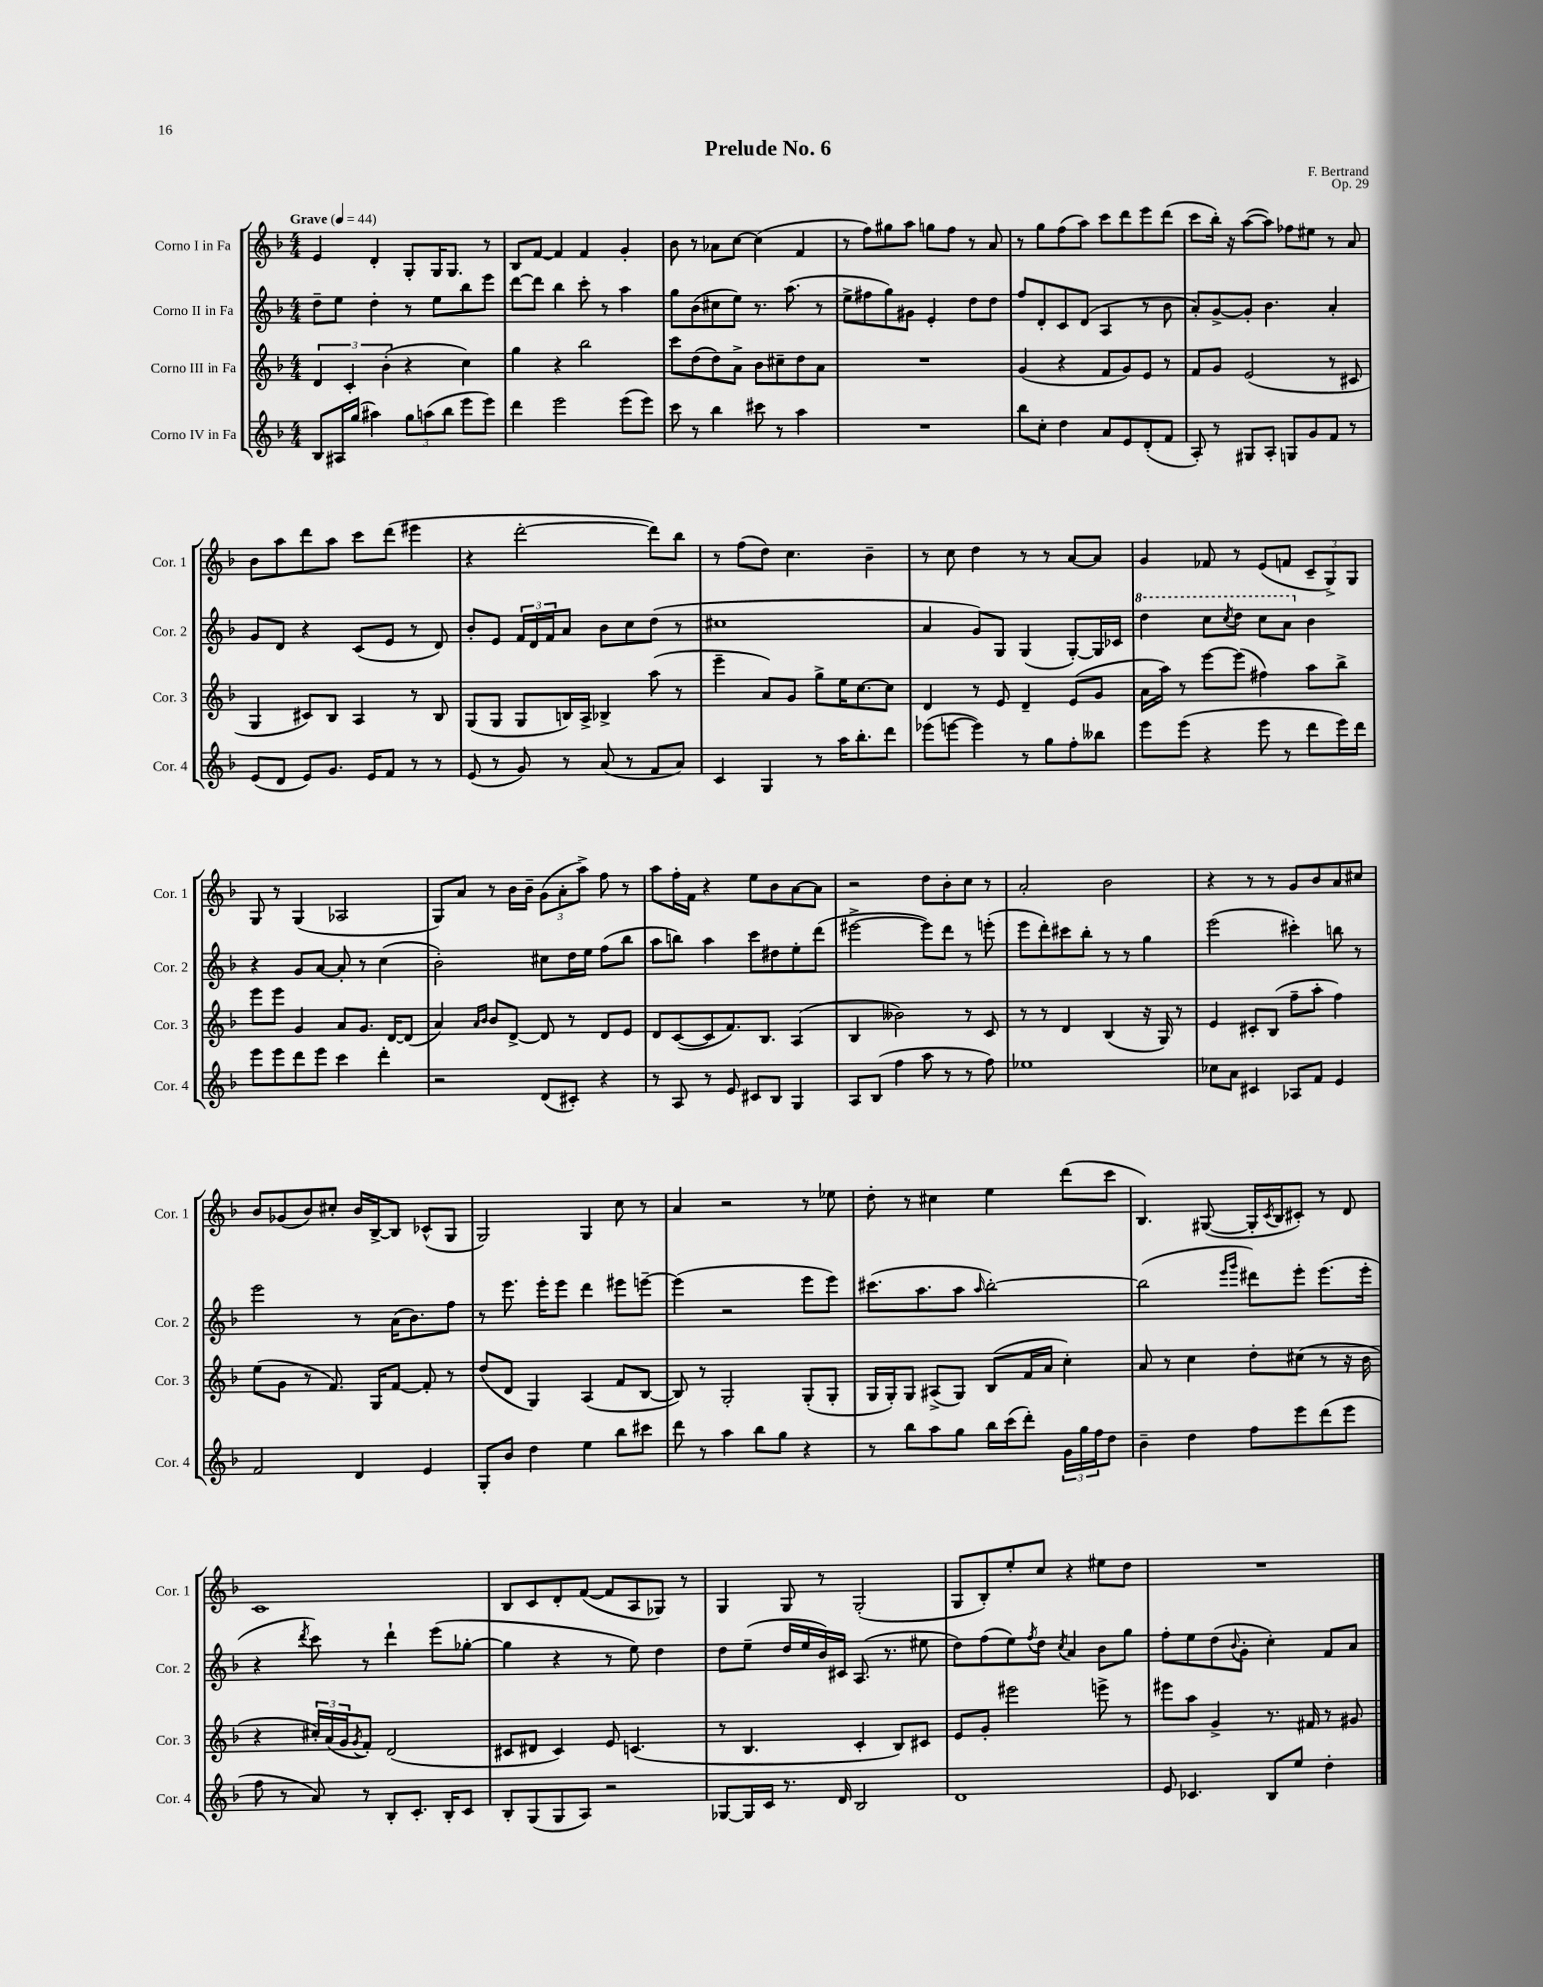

**kern	**kern	**kern	**kern
*part4	*part3	*part2	*part1
*staff4	*staff3	*staff2	*staff1
*I"Corno IV in Fa	*I"Corno III in Fa	*I"Corno II in Fa	*I"Corno I in Fa
*I'Cor. 4	*I'Cor. 3	*I'Cor. 2	*I'Cor. 1
*clefG2	*clefG2	*clefG2	*clefG2
*k[b-]	*k[b-]	*k[b-]	*k[b-]
*M4/4	*M4/4	*M4/4	*M4/4
*MM44	*MM44	*MM44	*MM44
=1	=1	=1	=1
!	!	!	!LO:TX:a:B:t=Grave
8B-/L	6d/	8dd~\L	4e/
16A#X/L	.	8ee\J	.
.	6c'/	.	.
(16gg/JJ	.	.	.
4aa#X\)	.	4dd'\	4d'/
.	(6b-'\	.	.
12gg\L	4r	8r	8G'/L
(12aan\	.	.	.
.	.	8ee\L	16G/K
12bb-\J	.	.	.
.	.	.	8.G/J
8eee\L	4cc\)	8bb-\	.
8eee\J)	.	8eee\J	8r
=2	=2	=2	=2
4ddd\	4gg\	[8ddd\L	8B-/L
.	.	8ddd\J]	[8f/J
2eee\	4r	4bb-\	4f/]
.	2bb-\	8ccc'\	4f/
.	.	8r	.
(8eee\L	.	4aa\	4g'/
8eee\J)	.	.	.
=3	=3	=3	=3
8ccc\	8ccc\L	8gg\L	8b-\
8r	(8dd\	(8b-\	8r
4bb-\	8dd\)	8cc#X\	8a-X\L
.	8a^\J	8ee\J)	[8cc\J
8ccc#X\	8b-\L	8.r	(4cc\]
8r	8cc#X~\	.	.
.	.	(8.aa\	.
4aa\	8dd\	.	4f/
.	8a\J	8r	.
=4	=4	=4	=4
1r	1r	8ee^\L	8r
.	.	8ff#X\	8ff\L)
.	.	8gg\)	8gg#X\
.	.	8g#X\J	8aa\J
.	.	4e'/	8ggn\L
.	.	.	8ff\J
.	.	8dd\L	8r
.	.	8dd\J	8a/
=5	=5	=5	=5
8bb-\L	(4g/	8ff/L	8r
8cc'\J	.	8d'/	8gg\L
4dd\	4r	8c/	(8ff\
.	.	(8d/J	8aa\J)
8a/L	8f/L	4A/	8ccc\L
8e/	8g/)	.	8ddd\
(8d'/	8e/J	8r	8eee\
8f/J	8r	8b-\	(8ddd\J
=6	=6	=6	=6
8A'/)	8f/L	8a'/L)	8ccc\L
8r	8g/J	[8g^/	16bb-'\Jk)
.	.	.	16r
8G#X/L	(2e/	8g'/J]	([8aa\L
8A'/J	.	4.b-\	8aa\J])
8Gn/L	.	.	8ff-X\L
8g/	.	.	8ee#X\J
8f/J	8r	4a'/	8r
8r	8c#X/	.	8a/
!!LO:LB:g=z
=7	=7	=7	=7
(8e/L	4G/	8g/L	8b-\L
8d/J	.	8d/J	8aa\
8e/L)	8c#X/L)	4r	8ddd\
8.g/J	8B-/J	.	8aa\J
.	4A/	(8c/L	8ccc\L
16e/KL	.	.	.
8f/J	.	8e/J	(8ddd\J
8r	8r	8r	4eee#X\
8r	8B-/	8d/)	.
=8	=8	=8	=8
(8e/	(8G/L	8b-'/L	4r
8r	8G/J	8e/J	.
8g/)	8G/L	24f/LL	[2ddd'\
.	.	24d/	.
.	.	24f/J	.
8r	16Bn/L)	8a/J	.
.	16A^/JJ	.	.
(8a/	4B-X^/	8b-\L	.
8r	.	8cc\	.
8f/L	(8aa\	(8dd\J	8ddd\L])
8a/J)	8r	8r	8bb-\J
=9	=9	=9	=9
4c/	4eee~\	1cc#X	8r
.	.	.	(8ff\L
4G/	8a/L)	.	8dd\J)
.	8g/J	.	4.cc\
8r	8gg^\L	.	.
16aa\KL	16ee\K	.	.
8.bb-'\	[8.cc\	.	.
.	.	.	4b-~\
8ddd\J	8cc\J]	.	.
=10	=10	=10	=10
(8eee-X\L	4d/	4a/	8r
[8eeen\J	.	.	8cc\
4eee\])	8r	8g/L)	4dd\
.	8e/	8G/J	.
8r	4d~/	(4G/	8r
8gg\L	.	.	8r
8ff'\	(8e/L	[8G'/L)	[8a/L
8bb--X\J	8g/J	16G/L]	8a/J]
.	.	16c-X/JJ	.
=11	=11	=11	=11
*	*	*8va	*
8eee\L	16a\LL	4ddd\	4g/
.	16aa\JJ)	.	.
(8eee\J	8r	.	.
4r	[8eee\L	8ccc\L	8f-X/
.	.	8qccc/	.
.	(8eee\J]	8ddd\J	8r
8eee\	4ff#X\)	8ccc\L	(8e/L
8r	.	8aa\J	8fn/J
*	*	*X8va	*
8ddd\L	8aa\L	4b-\	12c~/L
.	.	.	12G^/)
16eee\L)	8bb-^\J	.	.
.	.	.	12G/J
16ddd\JJ	.	.	.
!!LO:LB:g=z
=12	=12	=12	=12
8eee\L	8eee\L	4r	8G/
8eee\	8eee\J	.	8r
8ddd\	4g/	8g/L	(4G/
8eee\J	.	[8a/J	.
4ccc\	8a/L	8a'/]	2A-X/
.	8.g/J	8r	.
4ddd'\	.	(4cc\	.
.	[16d/KL	.	.
.	(8d/J]	.	.
=13	=13	=13	=13
2r	4a/)	2b-'\)	8G/L)
.	.	.	8a/J
.	16qqa/LL	.	.
.	16qqb-/JJ	.	.
.	8b-/L	.	8r
.	[8d^/J	.	16b-\LL
.	.	.	16b-~\JJ
(8d/L	8d/]	8cc#X\L	(12g\L
.	.	.	12a'\
8c#X'/J)	8r	16dd\L	.
.	.	.	12aa^\J)
.	.	16ee\JJ	.
4r	8d/L	(8ff\L	8ff\
.	8e/J	8bb-\J	8r
=14	=14	=14	=14
8r	8d/L	8aa\L	8aa\L
8A/	([8c/	8bbn\J)	16ff'\L
.	.	.	16f\JJ
8r	8c/]	4aa\	4r
8e/	8.f/)	.	.
8c#X/L	.	8ccc\L	8ee\L
.	8.B-/J	.	.
8B-/J	.	8dd#X\	8b-\
4G/	(4A/	8ee'\	[8a\
.	.	(8ddd\J	8a\J]
=15	=15	=15	=15
8A/L	4B-/	[2eee#X^\	2r
(8B-/J	.	.	.
4ff\	2b--X\)	.	.
8aa\	.	8eee#\L])	8dd\L
8r	.	8ddd\J	8b-'\
8r	8r	8r	8cc\J
8ff\)	8c/	(8eeen'\	8r
=16	=16	=16	=16
1ee-X	8r	8eee\L	2a'/
.	8r	8ddd'\)	.
.	4d/	8ccc#X\	.
.	.	8bb-'\J	.
.	(4B-/	8r	2b-\
.	.	8r	.
.	16r	4gg\	.
.	16G/)	.	.
.	8r	.	.
=17	=17	=17	=17
8cc-X\L	4e/	(2eee\	4r
8a\J	.	.	.
4c#X/	8c#X'/L	.	8r
.	(8B-/J	.	8r
8A-X/L	8ff~\L	4ccc#X'\)	8g/L
8f/J	8aa'\J	.	8b-/
4e/	4ff\)	8bbn\	8a/
.	.	8r	8cc#X/J
!!LO:LB:g=z
=18	=18	=18	=18
2f/	(8ee\L	2eee\	8b-/L
.	8g\J	.	(8g-X/
.	8r	.	8b-/)
.	8.f/)	.	8cc#X'/J
4d/	.	8r	16b-/LL
.	16G/KL	.	[16B-^/J
.	[8f/J	(16a\KL	8B-/J]
.	.	8.b-\)	.
4e/	8f'/]	.	(8c-X^^/L
.	8r	8ff\J	8G/J
=19	=19	=19	=19
8G'/L	(8dd/L	8r	2G/)
8b-/J	8d/J	8.eee\	.
4dd\	4G/)	.	.
.	.	16eee'\KL	.
.	.	8eee\J	.
4ee\	(4A/	4ddd\	4G/
8bb-\L	8f/L	8eee#X\L	8cc\
8ccc#X\J	[8B-/J	[8eeen~\J	8r
=20	=20	=20	=20
8ddd\	8B-/])	(4eee\]	4a/
8r	8r	.	.
4aa\	2G'/	2r	2r
8bb-\L	.	.	.
8gg\J	.	.	.
4r	(8G'/L	8eee\L	8r
.	8G'/J	8eee\J)	8ee-X\
=21	=21	=21	=21
8r	16G/LL	(8.ccc#X\L	8dd'\
.	16G'/J)	.	.
8bb-\L	8G/J	.	8r
.	.	8.aa\	.
8aa\	(8A#X^/L	.	4cc#X\
8gg\J	8G/J)	8aa\J	.
.	.	16qqaa/	.
16bb-\LL	(8B-/L	[2bb-'\)	4ee\
(16ccc\J	.	.	.
8ddd'\J)	16f/L	.	.
.	16a/JJ	.	.
24g\LL	4cc'\)	.	(8ddd\L
24gg\	.	.	.
24ff\J	.	.	.
8dd\J	.	.	8ccc\J
=22	=22	=22	=22
4b-~\	8a/	(2bb-\]	4.B-/)
.	8r	.	.
4dd\	4cc\	.	.
.	.	.	([8G#X/
.	.	16qqeee/LL	.
.	.	16qqggg/JJ	.
8ff\L	8dd'\L	8ddd#X\L)	16G#'/LL]
.	.	.	8qc/
.	.	.	16B-/J
8eee\	(8cc#X\J	8eee'\J	8c#X'/J)
(8ddd\	8r	(8.eee\L	8r
8eee\J	16r	.	8d/
.	16b-\	16eee'\Jk	.
!!LO:LB:g=z
=23	=23	=23	=23
8ff\	4r	4r	1c
8r	.	.	.
.	.	8qddd/	.
8a/)	24cc#X'/LL)	8ccc\)	.
.	(24a/	.	.
.	24g/J	.	.
.	8qg/	.	.
8r	8f'/J)	8r	.
8B-'/L	(2d/	4ddd`\	.
8.c'/J	.	.	.
.	.	(8eee\L	.
16B-'/KL	.	.	.
8c/J	.	[8gg-X'\J	.
=24	=24	=24	=24
8B-'/L	8c#X/L	4gg-\]	8B-/L
(8G/	8d#X/J	.	8c/
8G/	4c#/)	4r	8d'/
8A/J)	.	.	([8f/J
2r	8e/	8r	8f/L]
.	(4.cn/	8ee\)	8A/
.	.	4dd\	8G-X/J)
.	.	.	8r
=25	=25	=25	=25
[8G-X/L	8r	8dd\L	4G/
16G-/L]	4.B-/	(8ee~\J	.
16c/JJ	.	.	.
8.r	.	16dd/LL	8G/
.	.	16ee/	.
.	.	16b-/)	8r
16d/	.	16c#X/JJ	.
2B-/	4c'/	(8.A/	(2G'/
.	.	8.r	.
.	8B-/L)	.	.
.	8c#X/J	8ee#X\	.
=26	=26	=26	=26
1d	8e/L	8dd\L)	8G/L
.	8g'/J	(8ff\	8B-'/)
.	2eee#X\	8ee\)	8ee'/
.	.	8qff/	.
.	.	8dd\J	8cc/J
.	.	8qcc/	.
.	.	4a/	4r
.	8eeen^\	8b-\L	8ee#X\L
.	8r	8gg\J	8dd\J
=27	=27	=27	=27
8e/	8eee#X\L	8ff'\L	1r
4.c-X/	8aa\J	8ee\	.
.	4g^/	(8dd\	.
.	.	8qqb-/	.
.	.	8g'\J	.
8B-/L	8.r	4cc'\)	.
8ee/J	.	.	.
.	16f#X/	.	.
4dd'\	8r	8f/L	.
.	8g#X/	8a/J	.
==	==	==	==
*-	*-	*-	*-
